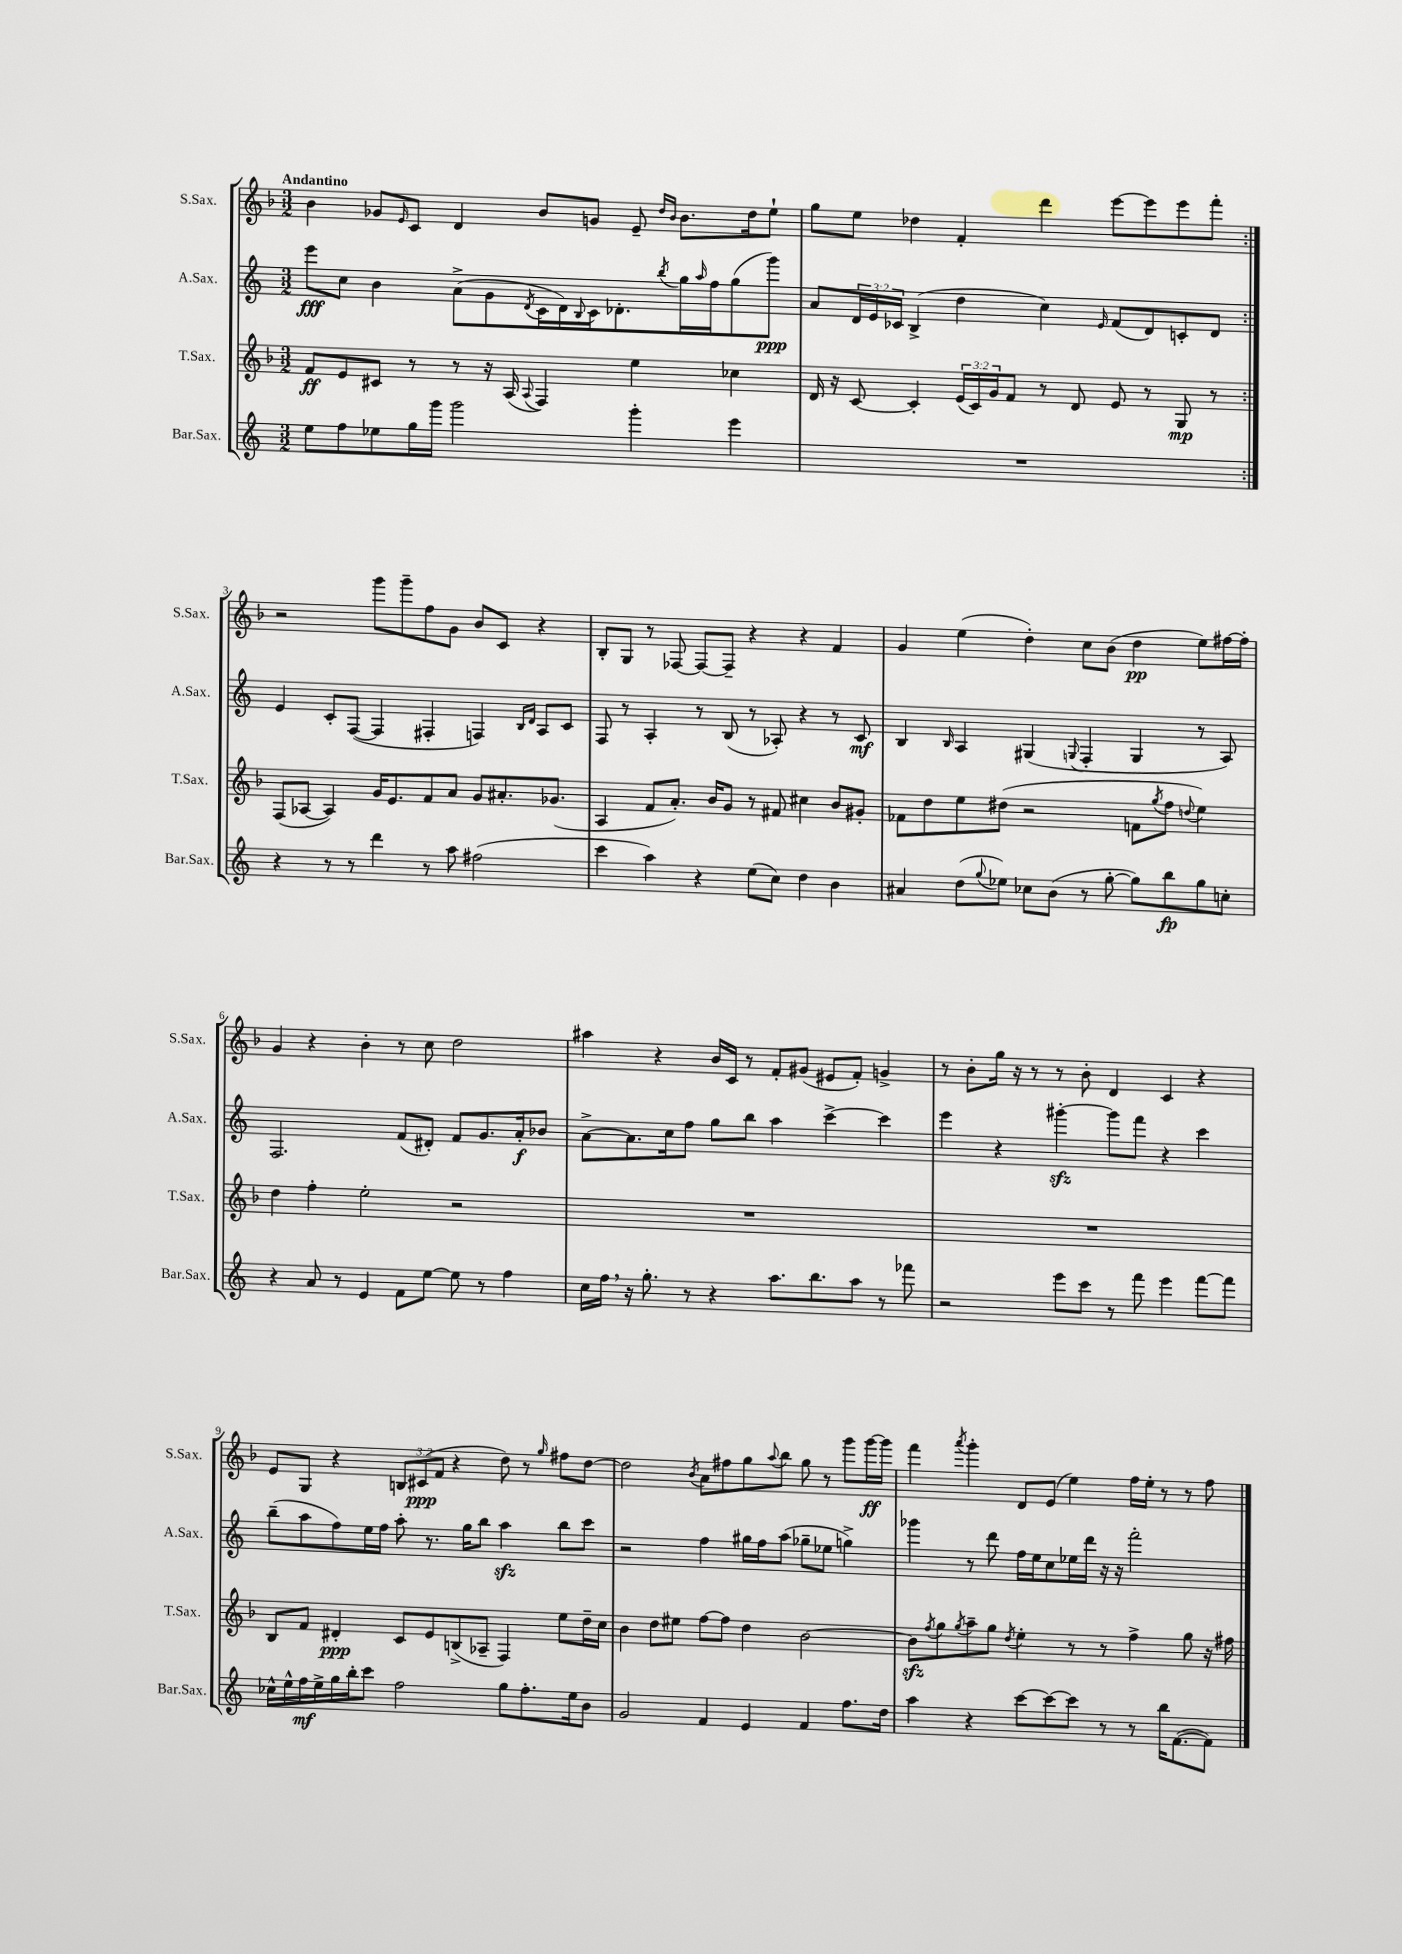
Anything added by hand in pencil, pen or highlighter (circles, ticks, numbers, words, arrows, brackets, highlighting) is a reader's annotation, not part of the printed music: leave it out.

**kern	**kern	**kern	**kern
*staff4	*staff3	*staff2	*staff1
*clefG2	*clefG2	*clefG2	*clefG2
*k[]	*k[b-]	*k[]	*k[b-]
*M3/2	*M3/2	*M3/2	*M3/2
8ee	8f	8eee	4b-
8ff	8e	8cc	.
8ee-	8c#	4b	8g-
.	.	.	16qqe
16gg	8r	.	8c
16ggg	.	.	.
2ggg	8r	(8a^	4d
.	16r	8g	.
.	(16A	.	.
.	8qqA	8qd	.
.	4F)	16c	8b-
.	.	16d)	.
.	.	8qqB	.
.	.	16c	8g
.	.	8.d-'	.
4ggg'	4ee	.	8e~
.	.	.	16qqdd
.	.	8qbb	16qqb-
.	.	16gg	8.b-
.	.	16qqaa	.
.	.	16ff	.
4eee	4cc-	(8gg	.
.	.	.	16dd
.	.	8ggg)	8ee`
=	=	=	=
1.r	16d	8a	8gg
.	16r	.	.
.	[8c	24d	8ee
.	.	24e	.
.	.	24c-	.
.	4c']	(4B^	4dd-
.	(24e	4dd	4f'
.	24c)	.	.
.	24g	.	.
.	8f	.	.
.	8r	4cc)	4ddd
.	8d	.	.
.	.	16qqe	.
.	8e	(8f	[8eee
.	8r	8d)	8eee]
.	8G	8c'	8eee
.	8r	8d	8fff'
=:|!	=:|!	=:|!	=:|!
4r	(8F	4e	2r
.	[8A-	.	.
8r	4A-])	8c'	.
8r	.	([8F	.
4ddd	16g	4F]	8ggg
.	8.e	.	.
.	.	.	8ggg~
8r	8f	4F#'	8ff
8aa	8a	.	8g
(2ff#	8g	4F)	8b-
.	8.a#'	.	8c
.	.	16qqB	.
.	.	16qqd	.
.	.	8A	4r
.	(8.g-	.	.
.	.	8c	.
=	=	=	=
4ccc	4A	8F	8B-'
.	.	8r	8G
4aa)	8f	4A'	8r
.	8.a')	.	[8F-
4r	.	8r	8F-_
.	16b-	.	.
.	8g	(8B	8F-~]
(8ee	8r	8r	4r
8cc)	8f#	8A-')	.
4dd	4cc#	4r	4r
4b	8b-	8r	4f
.	8g#'	8c	.
=	=	=	=
4a#	8f-	4B	4g
.	8dd	.	.
.	.	16qqB	.
(8dd	8ee	4A	(4ee
8qqgg	.	.	.
8ee-)	(8dd#	.	.
8cc-	2r	(4G#	4dd')
(8b	.	.	.
.	.	8qqG	.
8r	.	4F'	8cc
[8gg'	.	.	(8b-
8gg])	8f	4G	4dd
.	8qgg	.	.
8bb	8ff	.	.
.	8qqdd	.	.
8gg	4ee)	8r	8ee)
8cc'	.	8A)	[16ff#
.	.	.	16ff#']
=	=	=	=
4r	4dd	2.F	4g
8a	4ff'	.	4r
8r	.	.	.
4e	2ee'	.	4b-'
8f	.	(8f	8r
[8ee	.	8d#')	8cc
8ee]	2r	8f	2dd
8r	.	8.g	.
4ff	.	.	.
.	.	16a'	.
.	.	8b-	.
=	=	=	=
16cc	1.r	[8a^	4aa#
16ff	.	.	.
16r	.	8.a]	.
8.gg'	.	.	.
.	.	.	4r
.	.	16cc	.
8r	.	8ff	.
4r	.	8gg	16b-
.	.	.	16c
.	.	8bb	8r
8.aa	.	4aa	8f'
.	.	.	(8g#
8.bb	.	.	.
.	.	[4ccc^	8e#
8aa	.	.	8f')
8r	.	4ccc]	4g^
8fff-	.	.	.
=	=	=	=
2r	1.r	4eee	8r
.	.	.	8b-'
.	.	4r	16gg
.	.	.	16r
.	.	.	8r
8eee	.	[4ggg#'	8r
8ccc	.	.	8b-'
8r	.	8ggg#]	4d
8fff	.	8fff	.
4eee	.	4r	4c
[8fff	.	4ccc	4r
8fff]	.	.	.
=	=	=	=
16cc-^^	8B-	(8bb~	8e
16ee^^	.	.	.
16ff	8f	8aa	8G
16ee^	.	.	.
16gg	4d#'	8ff)	4r
16bb'	.	.	.
8ccc	.	16ee	.
.	.	16ff	.
2ff	8c	8aa'	12B
.	.	.	(12c#
.	8e	8.r	.
.	.	.	12f
.	(8B^	.	4r
.	.	16gg	.
.	8A-~	8bb	.
8gg	4F)	4aa	8dd)
8.ff'	.	.	8r
.	.	.	16qqgg
.	8ee	8bb	8ff#
16ee	.	.	.
8b	16dd~	8ccc	[8dd
.	16cc	.	.
=	=	=	=
2g	4b-	2r	2dd]
.	8dd	.	.
.	8ee#	.	.
.	.	.	8qb-
4f	[8ff	4ff	8a
.	8ff]	.	8ff#
4e	4dd	16gg#	8gg
.	.	16ff	.
.	.	.	8qqaa
.	.	(8aa	8bb-
4f	[2b-	8gg-~	8gg
.	.	8ee-	8r
8.ff	.	4gg^)	8ggg
.	.	.	[16ggg
16dd	.	.	16ggg]
=	=	=	=
4aa	8b-]	4ggg-	4fff
.	8qff	.	.
.	8gg	.	.
.	8qgg	.	8qaaa
4r	8aa~	8r	4ggg'
.	8gg	8ddd	.
.	8qdd	.	.
[8ccc	4ee'	16ff	8d
.	.	16ee	.
8ccc_	.	8cc	(8e
8ccc]	8r	16ee-	4ee)
.	.	16ddd	.
8r	8r	16r	.
.	.	16r	.
8r	4ff^	2fff'	16ff
.	.	.	16ee'
16bb	.	.	8r
([8.f	.	.	.
.	8gg	.	8r
8f])	16r	.	8ff
.	16ff#	.	.
==	==	==	==
*-	*-	*-	*-
